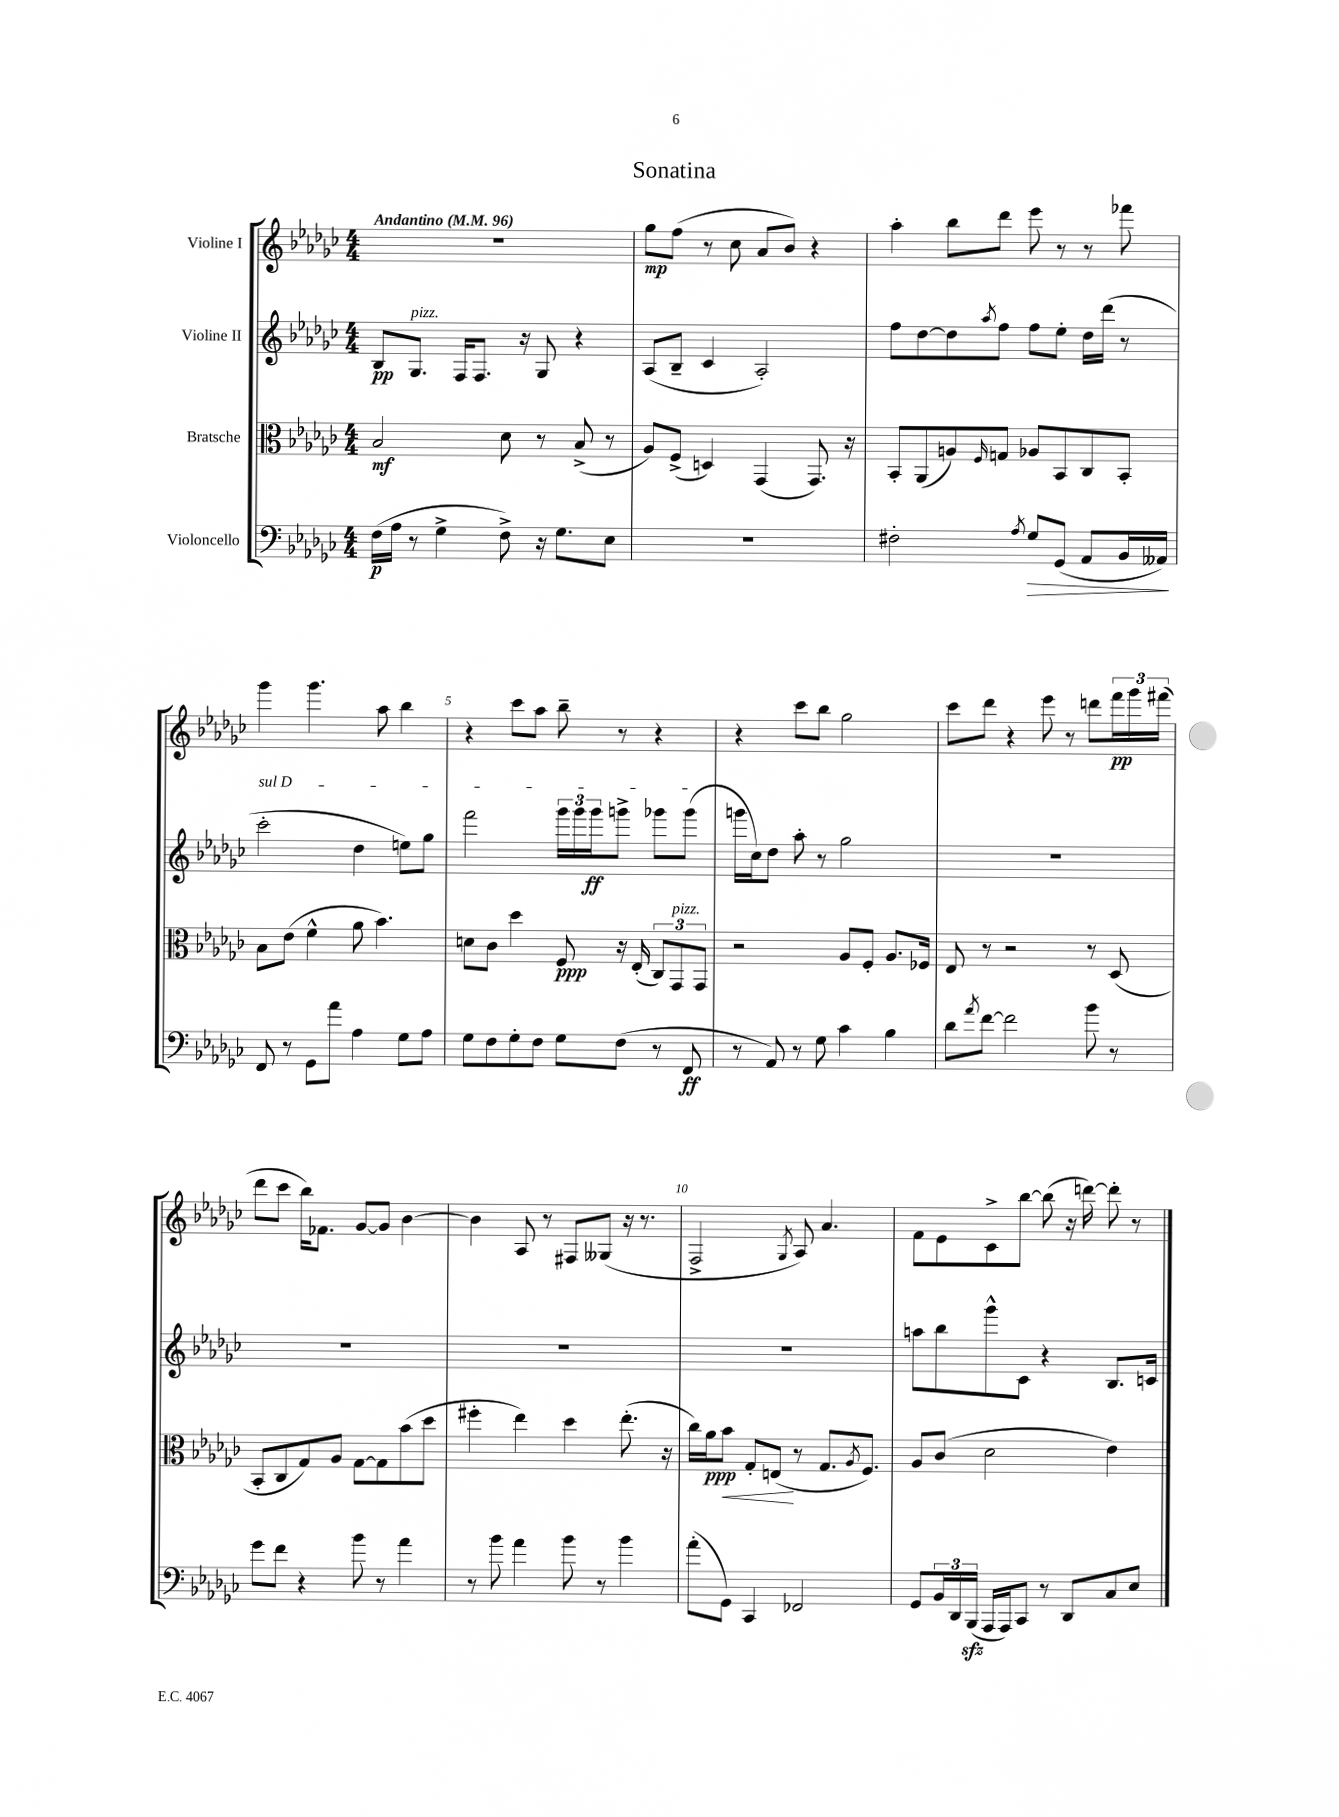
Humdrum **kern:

**kern	**dynam	**kern	**dynam	**kern	**dynam	**kern	**dynam
*part4	*part4	*part3	*part3	*part2	*part2	*part1	*part1
*staff4	*staff4	*staff3	*staff3	*staff2	*staff2	*staff1	*staff1
*I"Violoncello	*	*I"Bratsche	*	*I"Violine II	*	*I"Violine I	*
*clefF4	*	*clefC3	*	*clefG2	*	*clefG2	*
*k[b-e-a-d-g-c-]	*	*k[b-e-a-d-g-c-]	*	*k[b-e-a-d-g-c-]	*	*k[b-e-a-d-g-c-]	*
*M4/4	*	*M4/4	*	*M4/4	*	*M4/4	*
*MM96	*	*MM96	*	*MM96	*	*MM96	*
=1	=1	=1	=1	=1	=1	=1	=1
!	!	!	!	!	!	!LO:TX:a:B:t=Andantino	!
(16F\LL	p	2B-/	mf	8B-/L	pp	1r	.
16A-\JJ	.	.	.	.	.	.	.
!	!	!	!	!LO:TX:a:i:t=pizz.	!	!	!
8r	.	.	.	8.G-/J	.	.	.
4G-^\	.	.	.	.	.	.	.
.	.	.	.	16F/KL	.	.	.
.	.	.	.	8.F/J	.	.	.
8F^\)	.	8d-\	.	.	.	.	.
.	.	.	.	16r	.	.	.
16r	.	8r	.	8G-/	.	.	.
8.G-\L	.	.	.	.	.	.	.
.	.	(8B-^/	.	4r	.	.	.
8E-\J	.	8r	.	.	.	.	.
=2	=2	=2	=2	=2	=2	=2	=2
1r	.	8A-/L)	.	(8A-/L	.	8gg-\L	mp
.	.	(8F^/J	.	8B-~/J	.	(8ff\J	.
.	.	4Dn/)	.	4c-/	.	8r	.
.	.	.	.	.	.	8cc-\	.
.	.	(4GG-/	.	2A-'/)	.	8a-/L	.
.	.	.	.	.	.	8b-/J)	.
.	.	8.GG-/)	.	.	.	4r	.
.	.	16r	.	.	.	.	.
=3	=3	=3	=3	=3	=3	=3	=3
2F#X'\	.	8BB-'/L	.	8ff\L	.	4aa-'\	.
.	.	(8AA-/	.	[8dd-\	.	.	.
.	.	8An/)	.	8dd-\]	.	8bb-\L	.
.	.	16qqF/	.	8qaa-/	.	.	.
.	.	8Gn/J	.	8ff\J	.	8ddd-\J	.
8qA-/	.	.	.	.	.	.	.
!	!LO:HP:b	!	!	!	!	!	!
8G-/L	>	8A-X/L	.	8ff\L	.	8eee-\	.
(8GG-/J	.	8BB-/	.	8ee-'\J	.	8r	.
8AA-/L	.	8C-/	.	16dd-\LL	.	8r	.
.	.	.	.	(16ddd-\JJ	.	.	.
16BB-/L	.	8BB-'/J	.	8r	.	8fff-X\	.
16AA--X/JJ)	.	.	.	.	.	.	.
.	]	.	.	.	.	.	.
!!LO:LB:g=z
=4	=4	=4	=4	=4	=4	=4	=4
!	!	!	!	!LO:TX:a:i:t=sul D	!	!	!
8FF/	.	8B-\L	.	2ccc-'\	.	4ggg-\	.
8r	.	(8e-\J	.	.	.	.	.
8GG-\L	.	4f^^\	.	.	.	4.ggg-\	.
8a-\J	.	.	.	.	.	.	.
4A-\	.	8a-\	.	4dd-\	.	.	.
.	.	4.b-\)	.	.	.	8aa-\	.
8G-\L	.	.	.	8een\L)	.	4bb-\	.
8A-\J	.	.	.	8gg-\J	.	.	.
=5	=5	=5	=5	=5	=5	=5	=5
8G-\L	.	8dn\L	.	2fff\	.	4r	.
8F\	.	8c-\J	.	.	.	.	.
8G-'\	.	4dd-\	.	.	.	8ccc-\L	.
8F\J	.	.	.	.	.	8aa-\J	.
8G-\L	.	8F/	ppp	24ggg-\LL	.	8bb-~\	.
.	.	.	.	24ggg-\	.	.	.
.	.	.	.	24ggg-\J	ff	.	.
(8F\J	.	16r	.	8gggn^\J	.	8r	.
.	.	(16E-'/	.	.	.	.	.
8r	.	12C-/L)	.	8ggg-X\L	.	4r	.
!	!	!LO:TX:a:i:t=pizz.	!	!	!	!	!
.	.	12GG-/	.	.	.	.	.
8FF/	ff	.	.	(8ggg-\J	.	.	.
.	.	12GG-/J	.	.	.	.	.
=6	=6	=6	=6	=6	=6	=6	=6
8r	.	2r	.	16gggn\LL	.	4r	.
.	.	.	.	16cc-\J)	.	.	.
8AA-/)	.	.	.	8dd-\J	.	.	.
8r	.	.	.	8aa-'\	.	8ccc-\L	.
8G-\	.	.	.	8r	.	8bb-\J	.
4c-\	.	8A-/L	.	2gg-\	.	2gg-\	.
.	.	8F'/J	.	.	.	.	.
4B-\	.	8.A-/L	.	.	.	.	.
.	.	16F-X/Jk	.	.	.	.	.
=7	=7	=7	=7	=7	=7	=7	=7
8d-\L	.	8E-/	.	1r	.	8ccc-\L	.
8qa-/	.	.	.	.	.	.	.
[8f\J	.	8r	.	.	.	8ddd-\J	.
2f\]	.	2r	.	.	.	4r	.
.	.	.	.	.	.	8eee-\	.
.	.	.	.	.	.	8r	.
8b-\	.	8r	.	.	.	8dddn\L	.
8r	.	(8D-/	.	.	.	24fff\L	pp
.	.	.	.	.	.	24ggg-\	.
.	.	.	.	.	.	(24fff#X\JJ	.
!!LO:LB:g=z
=8	=8	=8	=8	=8	=8	=8	=8
8g-\L	.	8BB-'/L	.	1r	.	8ddd-\L	.
8f\J	.	8C-/	.	.	.	8ccc-\J	.
4r	.	8G-/)	.	.	.	16bb-\KL)	.
.	.	.	.	.	.	8.f-X\J	.
.	.	8A-/J	.	.	.	.	.
8b-\	.	[8G-\L	.	.	.	[8g-/L	.
8r	.	8G-\]	.	.	.	8g-/J]	.
4a-\	.	(8b-\	.	.	.	[4b-\	.
.	.	8dd-\J	.	.	.	.	.
=9	=9	=9	=9	=9	=9	=9	=9
8r	.	4ff#X'\	.	1r	.	4b-\]	.
8b-\	.	.	.	.	.	.	.
4a-\	.	4ee-\)	.	.	.	8A-/	.
.	.	.	.	.	.	8r	.
8b-\	.	4dd-\	.	.	.	8F#X/L	.
8r	.	.	.	.	.	(8G--X/J	.
4b-\	.	(8.ee-'\	.	.	.	16r	.
.	.	.	.	.	.	8.r	.
.	.	16r	.	.	.	.	.
=10	=10	=10	=10	=10	=10	=10	=10
(8a-'\L	.	16cc-\LL)	.	1r	.	2F^/	.
.	.	16a-\J	ppp	.	.	.	.
!	!	!	!LO:HP:b	!	!	!	!
8GG-\J)	.	8b-\J	<	.	.	.	.
4CC-/	.	8G-'/L	.	.	.	.	.
.	.	(8En/J	.	.	.	.	.
.	.	.	.	.	.	8qG-/	.
2FF-X/	.	8r	[	.	.	8A-/)	.
.	.	8.G-/L	.	.	.	4.a-/	.
.	.	8qA-/	.	.	.	.	.
.	.	8.F/J)	.	.	.	.	.
=11	=11	=11	=11	=11	=11	=11	=11
8GG-/L	.	8A-/L	.	8aan\L	.	8f\L	.
24BB-/L	.	(8c-/J	.	8bb-\	.	8e-\	.
24DD-/	.	.	.	.	.	.	.
(24BBB-zz/JJ	.	.	.	.	.	.	.
16AAA-/LL	.	2d-\	.	8ggg-^^\	.	8c-^\	.
16AAA-/J)	.	.	.	.	.	.	.
8CC-/J	.	.	.	8c-\J	.	[8bb-\J	.
8r	.	.	.	4r	.	(8bb-\]	.
8DD-/L	.	.	.	.	.	16r	.
.	.	.	.	.	.	[16dddn\)	.
8C-/	.	4e-\)	.	8.B-/L	.	8ddd'\]	.
8E-/J	.	.	.	.	.	8r	.
.	.	.	.	16cn/Jk	.	.	.
==	==	==	==	==	==	==	==
*-	*-	*-	*-	*-	*-	*-	*-
